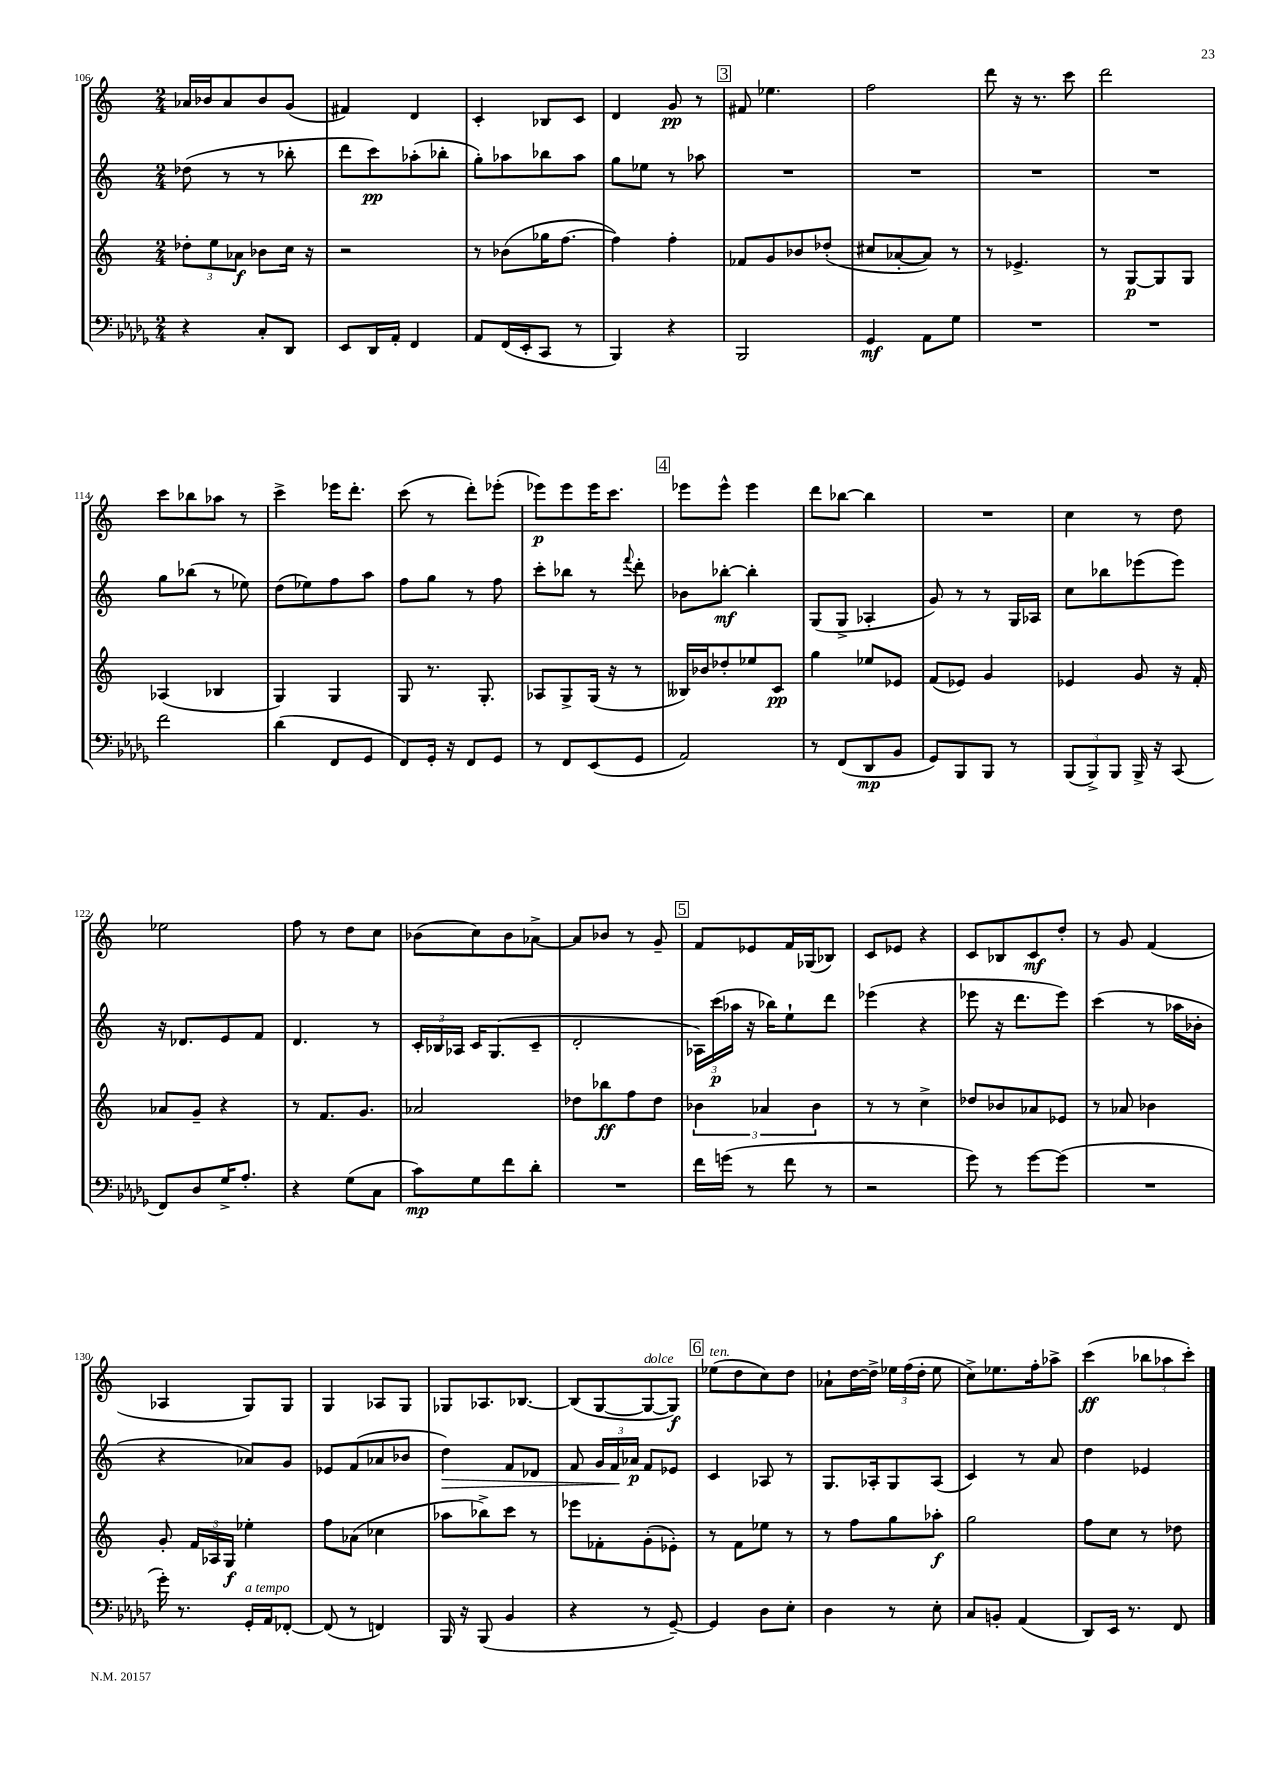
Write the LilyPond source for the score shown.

<<
\new StaffGroup <<
\new Staff = "s0" {
    \clef treble \key c \major \numericTimeSignature \time 2/4
    \autoBeamOff aes'16[ bes'16 aes'8 bes'8 g'8]( |
    fis'4) d'4 |
    c'4-. bes8[ c'8] |
    d'4 g'8\pp r8 |
    \mark \markup { \box "3" } fis'8 ees''4. |
    f''2 |
    d'''8 r16 r8. c'''8 |
    d'''2 |
    c'''8[ bes''8 aes''8] r8 |
    c'''4-> ees'''16[ d'''8.]-. |
    c'''8( r8 d'''8[-.) ees'''8]-.( |
    ees'''8[\p) ees'''8 ees'''16 c'''8.] |
    \mark \markup { \box "4" } ees'''8[ ees'''8]-^ ees'''4 |
    d'''8[ bes''8]~ bes''4 |
    R2 |
    c''4 r8 d''8 |
    ees''2 |
    f''8 r8 d''8[ c''8] |
    bes'8[( c''8) bes'8 aes'8]~-> |
    aes'8[ bes'8] r8 g'8-- |
    \mark \markup { \box "5" } f'8[ ees'8 f'16 ges16( bes8]) |
    c'8[ ees'8] r4 |
    c'8[ bes8 c'8\mf d''8]-. |
    r8 g'8 f'4( |
    aes4 g8[) g8] |
    g4 aes8[ g8] |
    ges8[ aes8. bes8.]~ |
    bes8[( g8~ g8~^\markup { \italic "dolce" } g8]\f) |
    \mark \markup { \box "6" } ees''8[^\markup { \italic "ten." }( d''8 c''8) d''8] |
    aes'8[-! d''16~ d''16]-> \tuplet 3/2 { ees''16[ f''16( d''16]-. } ees''8 |
    c''8[->) ees''8. f''16-. aes''8]-> |
    c'''4\ff( \tuplet 3/2 { bes''8[ aes''8 c'''8]-.) } \bar "|." |
}
\new Staff = "s1" {
    \clef treble \key c \major \numericTimeSignature \time 2/4
    \autoBeamOff des''8( r8 r8 bes''8-. |
    d'''8[ c'''8\pp) aes''8-.( bes''8]-. |
    g''8[-.) aes''8 bes''8 aes''8] |
    g''8[ ees''8] r8 aes''8 |
    \mark \markup { \box "3" } R2 |
    R2 |
    R2 |
    R2 |
    g''8[ bes''8]( r8 ees''8) |
    d''8[( ees''8) f''8 a''8] |
    f''8[ g''8] r8 f''8 |
    c'''8[-. bes''8] r8 \appoggiatura { f'''8 } d'''8-. |
    \mark \markup { \box "4" } bes'8[ bes''8]~-.\mf bes''4-. |
    g8[( g8]-> aes4-. |
    g'8) r8 r8 g16[ aes16] |
    c''8[ bes''8 ees'''8( ees'''8]) |
    r16 des'8.[ e'8 f'8] |
    d'4. r8 |
    \tuplet 3/2 { c'16[-. bes16 aes16] } c'16[ g8.( c'8]-- |
    d'2-. |
    \mark \markup { \box "5" } \tuplet 3/2 { aes16[) c'''16\p( aes''16] } r16 bes''16[) e''8-! d'''8] |
    ees'''4( r4 |
    ees'''8 r16 d'''8.[ ees'''8]) |
    c'''4( r8 aes''16[ bes'16]-. |
    r4 aes'8[) g'8] |
    ees'8[ f'8( aes'8 bes'8] |
    d''4\>) f'8[ des'8] |
    f'8 \tuplet 3/2 { g'16[ f'16\! aes'16]\p } f'8[ ees'8] |
    \mark \markup { \box "6" } c'4 aes8 r8 |
    g8.[ aes16-. g8 aes8]( |
    c'4) r8 a'8 |
    d''4 ees'4 \bar "|." |
}
\new Staff = "s2" {
    \clef treble \key c \major \numericTimeSignature \time 2/4
    \autoBeamOff \tuplet 3/2 { des''8[-. e''8 aes'8]\f } bes'8[ c''16] r16 |
    r2 |
    r8 bes'8[( ges''16 f''8.]~ |
    f''4) f''4-. |
    \mark \markup { \box "3" } fes'8[ g'8 bes'8 des''8]-.( |
    cis''8[ aes'8~-. aes'8]) r8 |
    r8 ees'4.-> |
    r8 g8[~\p g8 g8] |
    aes4( bes4 |
    g4) g4 |
    g8 r8. g8.-. |
    aes8[ g8-> g16]( r16 r8 |
    \mark \markup { \box "4" } beses16[) bes'16 des''8-. ees''8 c'8]\pp |
    g''4 ees''8[ ees'8] |
    f'8[( ees'8]) g'4 |
    ees'4 g'8 r16 f'16-. |
    aes'8[ g'8]-- r4 |
    r8 f'8.[ g'8.] |
    aes'2 |
    des''8[ bes''8\ff f''8 des''8] |
    \mark \markup { \box "5" } \tuplet 3/2 { bes'4 aes'4 bes'4 } |
    r8 r8 c''4-> |
    des''8[ bes'8 aes'8 ees'8] |
    r8 aes'8 bes'4 |
    g'8-. \tuplet 3/2 { f'16[ aes16 g16]\f } ees''4-. |
    f''8[ aes'8]( ces''4 |
    aes''8[ bes''8->) c'''8] r8 |
    ees'''8[ fes'8-. g'8-.( ees'8]-.) |
    \mark \markup { \box "6" } r8 f'8[ ees''8] r8 |
    r8 f''8[ g''8 aes''8]-.\f |
    g''2 |
    f''8[ c''8] r8 des''8 \bar "|." |
}
\new Staff = "s3" {
    \clef bass \key des \major \numericTimeSignature \time 2/4
    \autoBeamOff r4 c8[-. des,8] |
    ees,8[ des,16 aes,16]-. f,4 |
    aes,8[ f,16( ees,16-. c,8] r8 |
    bes,,4) r4 |
    \mark \markup { \box "3" } bes,,2 |
    ges,4\mf aes,8[ ges8] |
    R2 |
    R2 |
    f'2 |
    des'4( f,8[ ges,8] |
    f,8[) ges,16]-. r16 f,8[ ges,8] |
    r8 f,8[ ees,8( ges,8] |
    \mark \markup { \box "4" } aes,2) |
    r8 f,8[( des,8\mp bes,8] |
    ges,8[) bes,,8 bes,,8] r8 |
    \tuplet 3/2 { bes,,8[( bes,,8->) bes,,8] } bes,,16-> r16 c,8( |
    f,8[) des8 ges16-> aes8.]-. |
    r4 ges8[( c8] |
    c'8[\mp) ges8 f'8 des'8]-. |
    R2 |
    \mark \markup { \box "5" } f'16[ g'16]( r8 f'8 r8 |
    r2 |
    ges'8) r8 ges'8[~ ges'8]( |
    R2 |
    ges'16-.) r8. ges,16[-.^\markup { \italic "a tempo" } aes,16 fes,8]~-. |
    fes,8( r8 f,4) |
    bes,,16 r16 bes,,8( bes,4 |
    r4 r8 ges,8~--) |
    \mark \markup { \box "6" } ges,4 des8[ ees8]-. |
    des4 r8 ees8-. |
    c8[ b,8]-. aes,4( |
    des,8[) ees,16] r8. f,8 \bar "|." |
}
>>
>>
\layout { \context { \Score currentBarNumber = #106 } }
